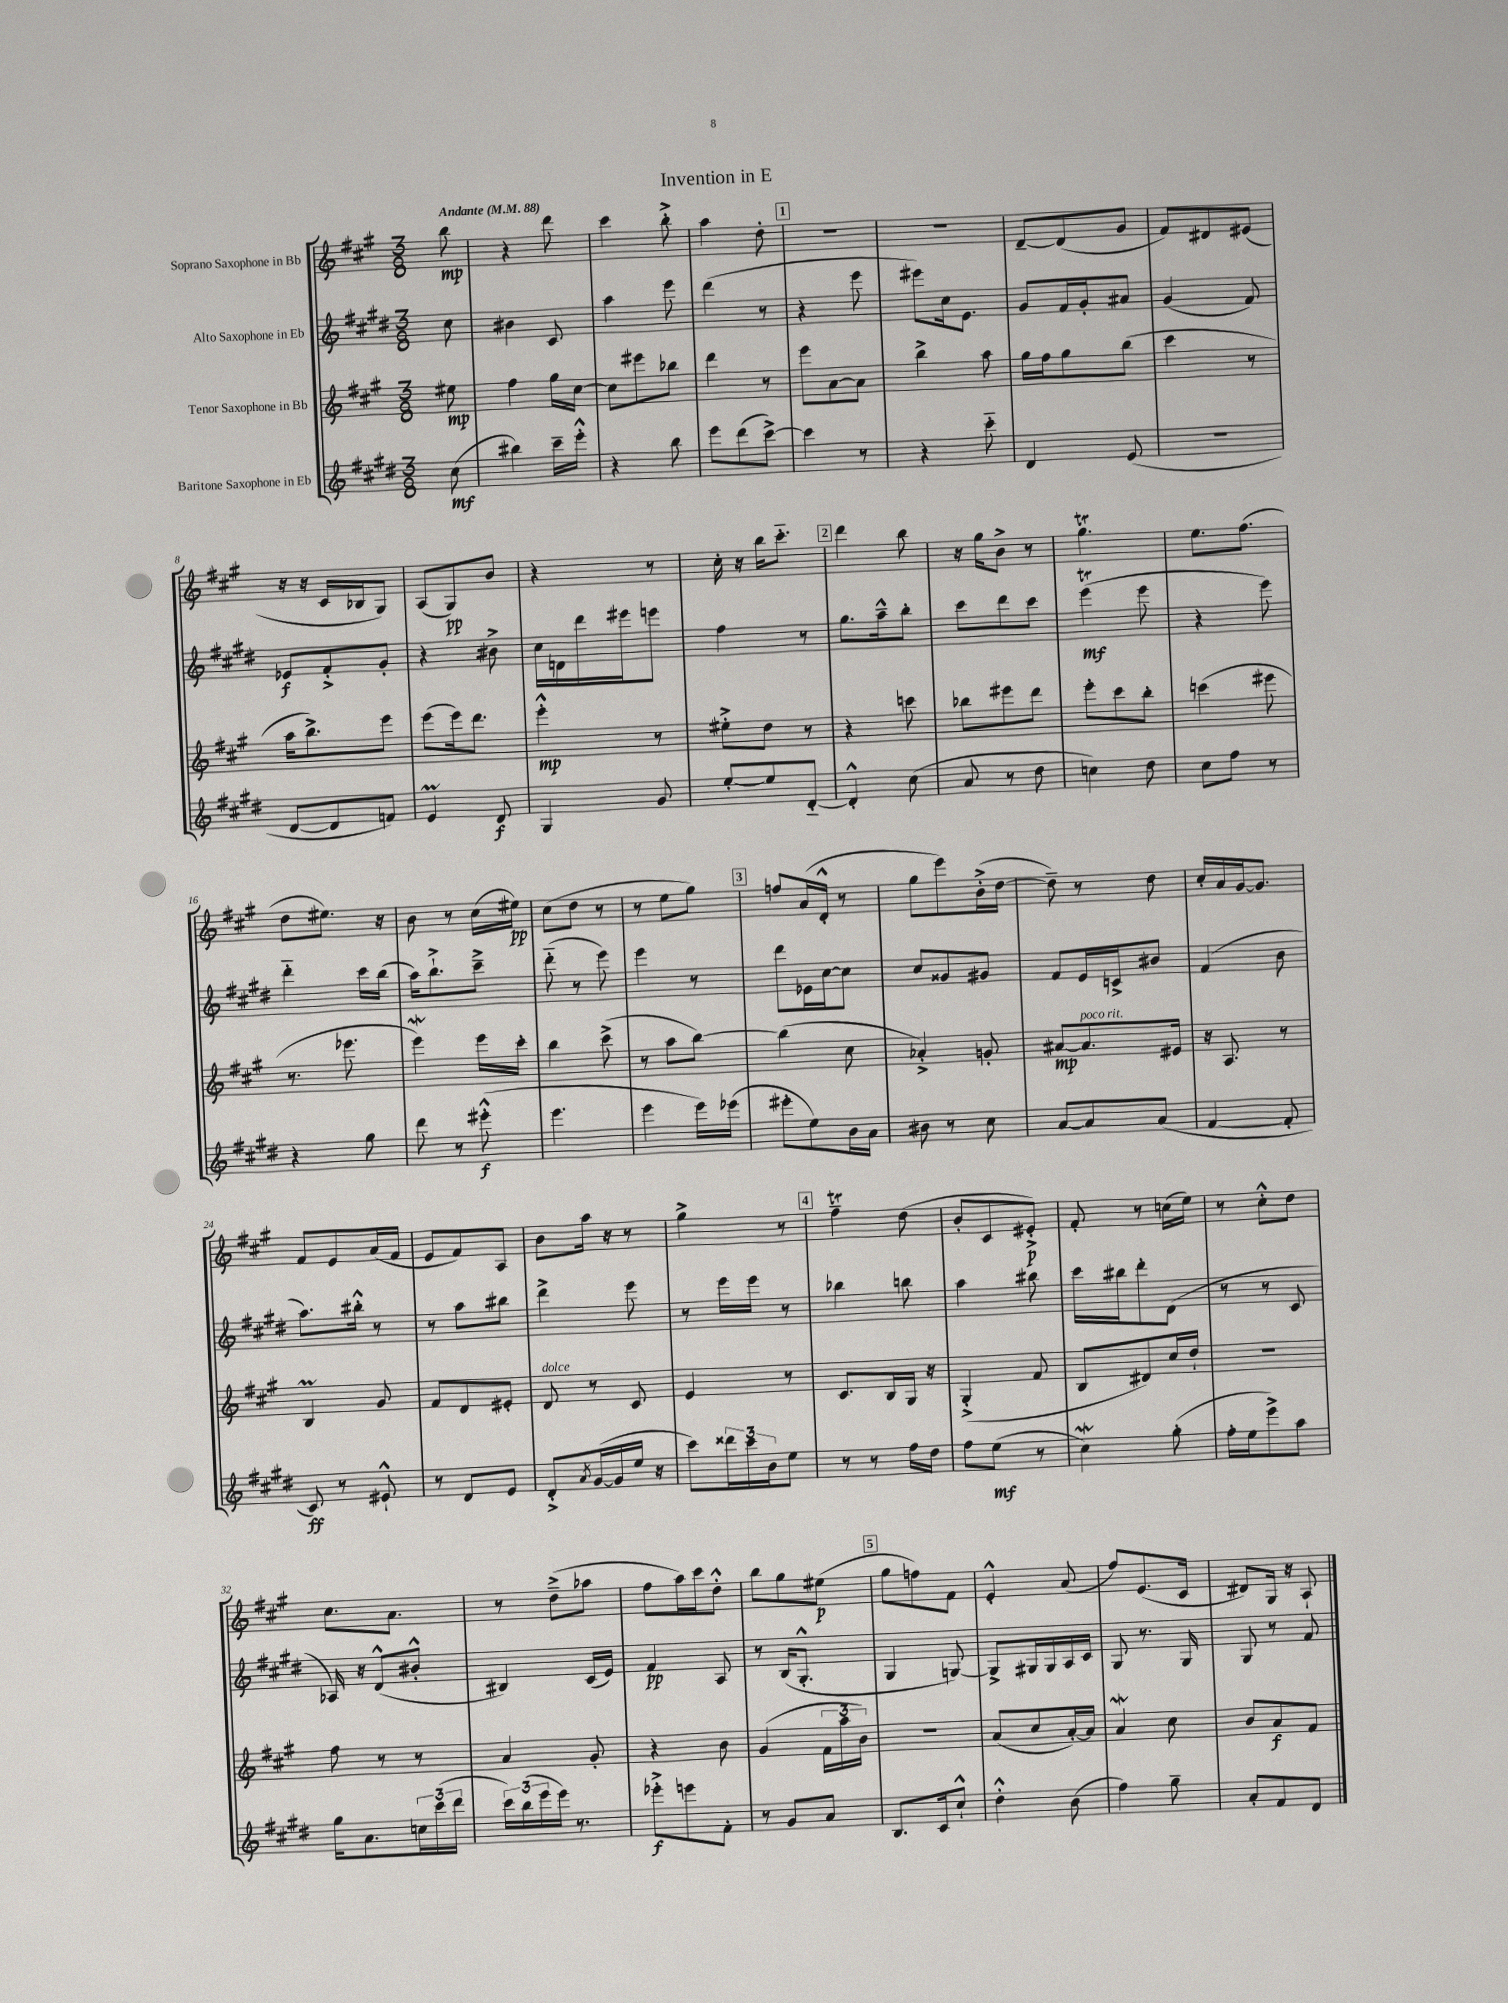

**kern	**kern	**kern	**kern
*staff4	*staff3	*staff2	*staff1
*clefG2	*clefG2	*clefG2	*clefG2
*k[f#c#g#d#]	*k[f#c#g#]	*k[f#c#g#d#]	*k[f#c#g#]
*M3/8	*M3/8	*M3/8	*M3/8
*MM88	*MM88	*MM88	*MM88
(8cc#	8ee#	8cc#	8bb
=	=	=	=
4bb#)	4ff#	4b#	4r
16ccc#~	16gg#	8c#	8ddd
16eee'^^	[16cc#	.	.
=	=	=	=
4r	8cc#]	4aa	4ccc#
.	8eee#	.	.
8bb	8bb-	8eee	8bb'^
=	=	=	=
8eee	4ddd	(4ddd#	4aa
(8ddd#	.	.	.
[8ccc#^)	8r	8r	8dd'
=	=	=	=
4ccc#]	8eee	4r	4.r
.	[8a	.	.
8r	8a]	8eee	.
=	=	=	=
4r	4bb^	8eee#)	4.r
.	.	16cc#	.
.	.	8.e	.
8ccc#'~	8aa	.	.
=	=	=	=
4d#	16gg#	8g#	[8d~
.	16ff#	.	.
.	8gg#	16f#	(8d]
.	.	16g#'	.
(8e	(8bb	8a#	8g#
=	=	=	=
4.r	4ccc#	(4g#	8f#)
.	.	.	8d#
.	8r	8f#)	(8e#
=	=	=	=
[8d#	16aa	8e-	16r
.	8.bb^)	.	16r
8d#]	.	8f#'^	16c#
.	.	.	16B-
8f)	8eee	8g#'	8G#)
=	=	=	=
4e	(8eee	4r	(8A
.	16eee)	.	8G#)
.	8.ddd	.	.
8d#	.	8b#^	8b
=	=	=	=
4G#	4eee'^^	16cc#	4r
.	.	16d	.
.	.	16ddd#	.
.	.	16eee#	.
8g#	8r	8eee	8r
=	=	=	=
[8ee'	8ee#'^	4ff#	16cc#'
.	.	.	16r
8ee]	8dd	.	16bb
.	.	.	8.ccc#'~
[8d#'~	8r	8r	.
=	=	=	=
4d#'^^]	4r	8.gg#	4ddd
.	.	16aa~^^	.
(8cc#	8ccc	8bb'	8bb
=	=	=	=
8a	8bb-	8ccc#	16r
.	.	.	16gg#
8r	8eee#	8ddd#	8b^
8dd#	8ddd	8ccc#	8r
=	=	=	=
4cc)	8eee'	(4eee	4.gg#
.	8ccc#	.	.
8dd#	8bb'	8eee	.
=	=	=	=
8cc#	(4ccc	4r	8.ee
8ff#	.	.	.
.	.	.	(8.ff#
8r	8eee#	8eee)	.
=	=	=	=
4r	8.r	4ddd#'~	8dd
.	.	.	8.ee#)
.	8.eee-	.	.
8gg#	.	16ccc#	.
.	.	(16bb	16r
=	=	=	=
8ddd#	4eee)	16aa)	8b
.	.	8.bb`^	.
8r	.	.	8r
(8eee#'^^	16eee	8ccc#~^	(16cc#
.	16ccc#'	.	16ee#)
=	=	=	=
4.eee	4bb	(8ddd#'~	(8cc#
.	.	8r	8dd
.	(8ccc#^	8eee)	8r
=	=	=	=
4eee	8r	4eee	8r
.	8aa	.	8ee
16eee)	[8bb)	8r	8gg#)
(16eee-	.	.	.
=	=	=	=
8eee#'	(4bb]	8ddd#	8ff
8ee)	.	16e-	(16a
.	.	[16cc#	16d'^^
16b	8cc#	8cc#]	8r
16a	.	.	.
=	=	=	=
8b#	4a-'^)	8cc#	8gg#
8r	.	8g##	8eee)
8cc#	8g'	8g#	(16b'^
.	.	.	[16dd
=	=	=	=
[8a	[8a#	8f#	8dd~])
8a]	8.a#]	16e	8r
.	.	16c^	.
(8a	.	8b#	8dd
.	16e#	.	.
=	=	=	=
[4f#	16r	(4f#	16cc#'
.	8.A	.	16a
.	.	.	[16g#
.	.	.	8.g#]
8f#']	8r	8b	.
=	=	=	=
8c#)	4B	8.aa)	8f#
8r	.	.	8e
.	.	16bb#'^^	.
8e#`^^	8g#	8r	(16a
.	.	.	16f#
=	=	=	=
8r	8f#	8r	8e
8d#	8d	8aa	8f#)
8e	8e#'	8bb#	8A
=	=	=	=
8d#'^	8d	4ddd#^	8b
8qa	.	.	.
([16g#	8r	.	16aa
16g#]	.	.	16r
16ee	8c#	8eee	8r
16r	.	.	.
=	=	=	=
8ccc#)	4e	8r	4gg#^
24ddd##	.	16eee	.
24ccc#	.	.	.
.	.	16eee	.
24b	.	.	.
8ee	8r	8r	8r
=	=	=	=
8r	8.c#	4bb-	4ff#~
8r	.	.	.
.	16B	.	.
16ff#	16G#	8bb	(8dd
16dd#	16r	.	.
=	=	=	=
8ff#	(4G#'^	4aa	8b'
(8ee	.	.	8c#
8r	8f#	8bb#	8e#'^)
=	=	=	=
4cc#)	8B	16ccc#	8f#'
.	.	16bb#	.
.	8d#)	8ddd#'	8r
(8gg#'	16cc#	(8d#	(16cc
.	16dd`	.	16ee)
=	=	=	=
16ff#'	4.r	8r	8r
16ee	.	.	.
8eee^)	.	8r	8cc#'^^
8aa	.	8c#	8dd
=	=	=	=
16gg#	8ff#	16A-)	8.cc#
8.a	.	16r	.
.	8r	(8d#^^	.
.	.	.	8.a
24cc	8r	8b#'^^	.
(24ccc#	.	.	.
24ddd#	.	.	.
=	=	=	=
24ccc#)	4a	4B#)	8r
(24bb	.	.	.
24eee	.	.	.
16eee)	.	.	(8dd~^
8.r	.	.	.
.	8g#'	(16c#	8aa-
.	.	16e)	.
=	=	=	=
8eee-'^	4r	4f#	8ff#
8eee	.	.	16aa)
.	.	.	16ccc#
8f#'	8b	8A	8dd'^^
=	=	=	=
8r	(4g#	8r	8bb
8g#	.	(16B	8gg#
.	.	8.G#'^^	.
8a	24f#	.	(8ee#
.	24aa	.	.
.	24b)	.	.
=	=	=	=
8.B	4.r	4G#	8gg#
.	.	.	8ff)
16c#	.	.	.
8cc#`^^	.	[8G)	8f#
=	=	=	=
4dd#'^^	(8a	8G^]	4e'^^
.	8cc#	16G#	.
.	.	16G#	.
(8b	[16a')	16A	(8a
.	16a]	16c#	.
=	=	=	=
4ff#)	4a	8G#	8ff#)
.	.	8.r	(8.e
8gg#~	8cc#	.	.
.	.	16G#	16c#
=	=	=	=
8a'	8b	8G#	8d#)
8f#	8a	8r	16G#
.	.	.	16r
8d#	8f#	8f#	8A`
==	==	==	==
*-	*-	*-	*-
